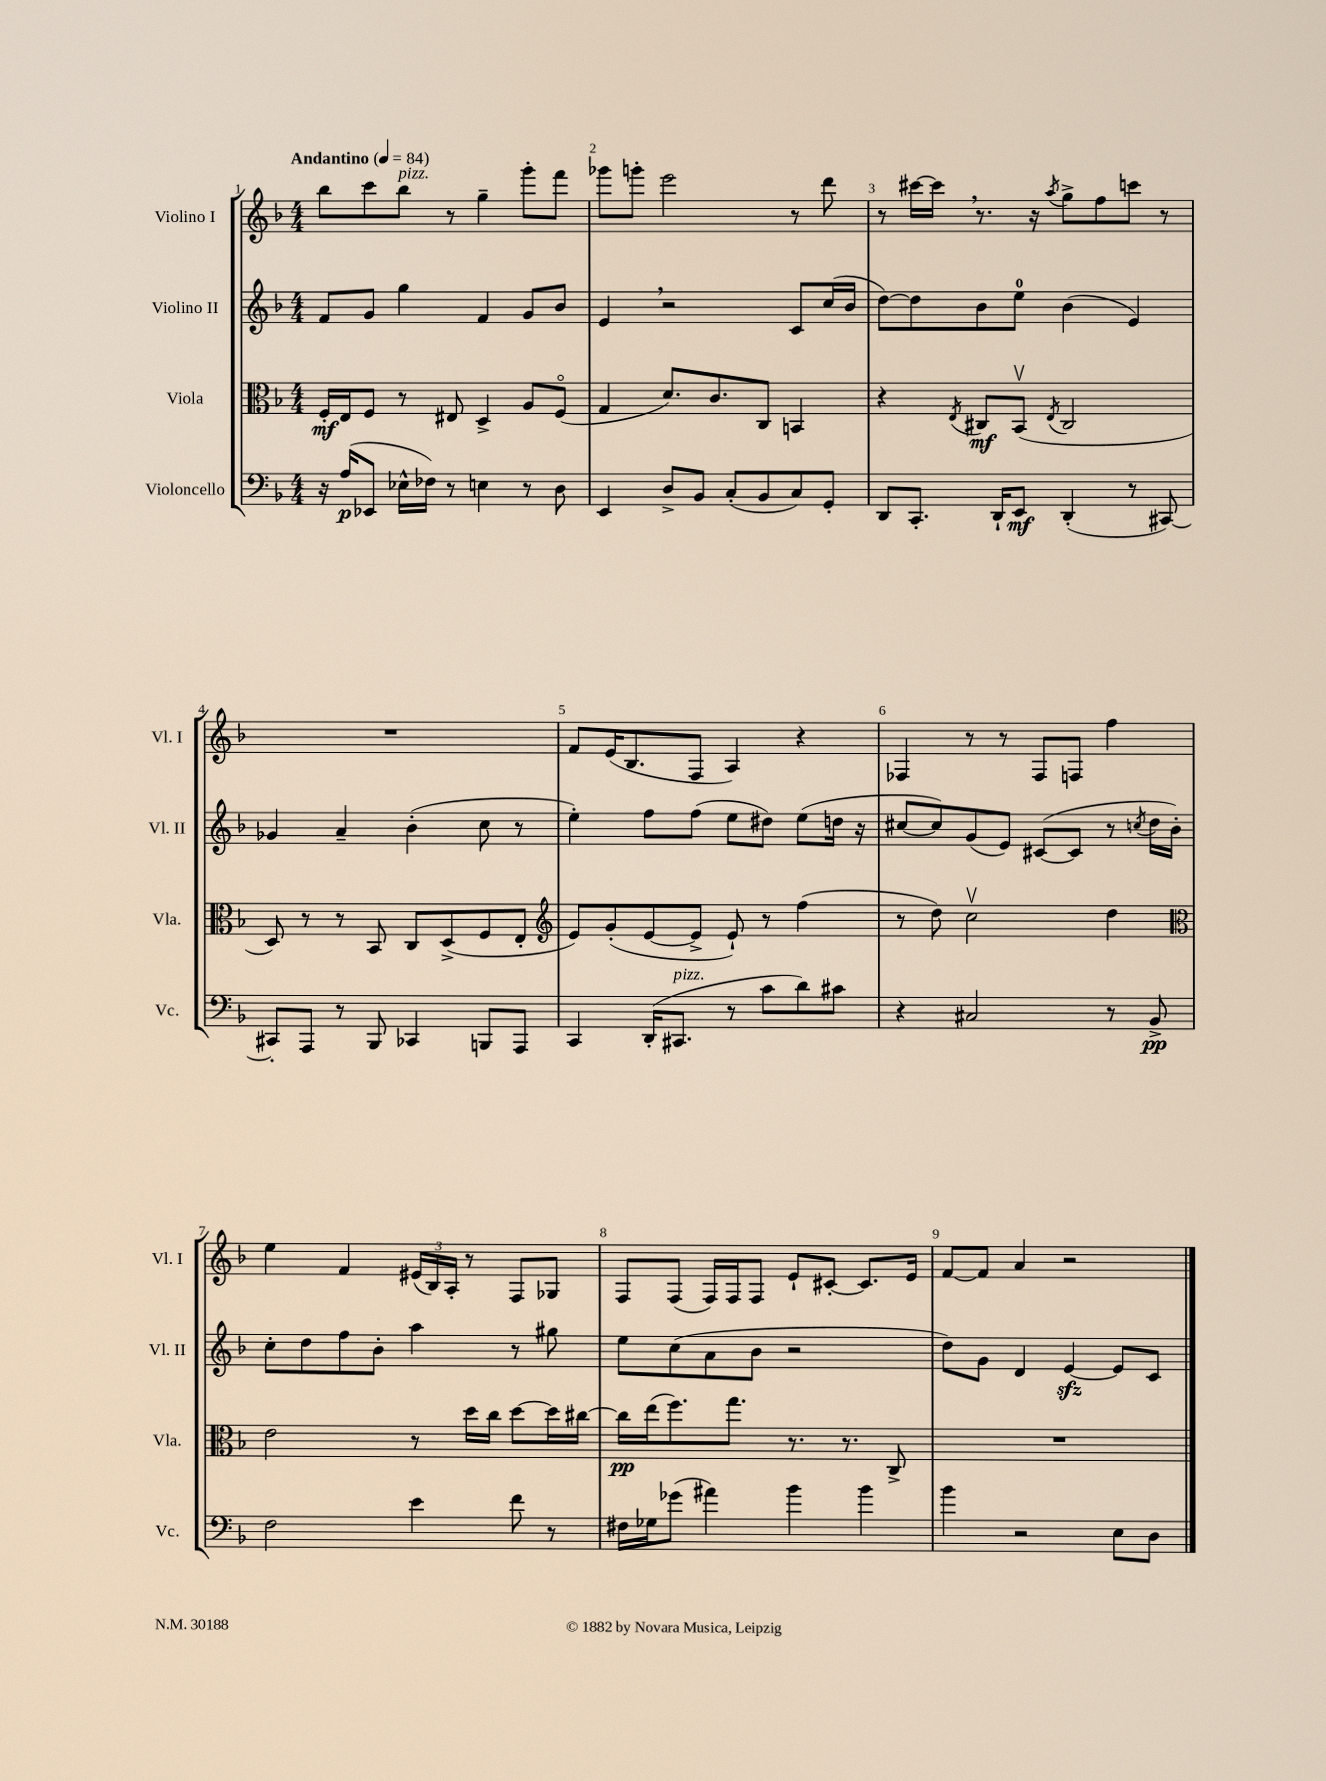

**kern	**kern	**kern	**kern
*staff4	*staff3	*staff2	*staff1
*clefF4	*clefC3	*clefG2	*clefG2
*k[b-]	*k[b-]	*k[b-]	*k[b-]
*M4/4	*M4/4	*M4/4	*M4/4
*MM84	*MM84	*MM84	*MM84
16r	16F'	8f	8bb-
(16A	16E	.	.
8EE-	8F	8g	8ccc
16E-^^	8r	4gg	8bb-
16F-)	.	.	.
8r	8E#	.	8r
4E	4D^	4f	4gg~
8r	8A	8g	8ggg'
8D	(8Fo	8b-	8fff
=	=	=	=
4EE	4G	4e	8ggg-
.	.	.	8ggg'
8D^	8.d)	2r	2eee
8BB-	.	.	.
.	8.c	.	.
(8C'	.	.	.
8BB-	8C	.	.
8C)	4BB	8c	8r
8GG'	.	(16cc	8ddd
.	.	16b-	.
=	=	=	=
8DD	4r	[8dd)	8r
8.CC'	.	8dd]	[16ccc#
.	.	.	16ccc#]
.	8qE	.	.
.	8C#	8b-	8.r
16DD`	.	.	.
8EE	(8BB-v	8ee	.
.	.	.	16r
.	8qE	.	8qaa
(4DD'	2C#	(4b-	8gg^
.	.	.	8ff
8r	.	4e)	8ccc
[8CC#)	.	.	8r
=	=	=	=
8CC#']	8D)	4g-	1r
8AAA	8r	.	.
8r	8r	4a~	.
8BBB-	8BB-	.	.
4CC-	8C	(4b-'	.
.	(8D^	.	.
8BBB	8F	8cc	.
8AAA	8E'	8r	.
=	=	=	=
*	*clefG2	*	*
4CC	8e)	4ee')	8f
.	(8g'	.	(16e
.	.	.	8.B-
(16DD'	[8e	8ff	.
8.CC#	.	.	.
.	8e^]	(8ff	8F
8r	8e`)	8ee	4A)
8c	8r	8dd#)	.
8d)	(4ff	(8ee	4r
8c#	.	16dd	.
.	.	16r	.
=	=	=	=
4r	8r	[8cc#	4F-
.	8dd)	8cc#])	.
2C#	2ccv	(8g	8r
.	.	8e)	8r
.	.	([8c#	8F-
.	.	8c#]	8F
8r	4dd	8r	4ff
.	.	8qcc	.
8BB-^	.	16dd	.
.	.	16b-')	.
=	=	=	=
*	*clefC3	*	*
2F	2e	8cc'	4ee
.	.	8dd	.
.	.	8ff	4f
.	.	8b-'	.
4e	8r	4aa	(24e#
.	.	.	24B-)
.	.	.	24A'
.	16dd	.	8r
.	16cc	.	.
8f	[8dd	8r	8F
8r	16dd]	8gg#	8G-
.	[16cc#	.	.
=	=	=	=
16F#	16cc#]	8ee	8F
16G-	(16ee	.	.
(8g-	8.ff)	(8cc	(8F
4a#)	.	8a	16F)
.	8.gg	.	16F
.	.	8b-	8F
4b-	8.r	2r	8e`
.	.	.	[8c#'
.	8.r	.	.
4b-	.	.	8.c#]
.	8C^	.	.
.	.	.	16e
=	=	=	=
4b-	1r	8dd)	[8f
.	.	8g	8f]
2r	.	4d	4a
.	.	[4e	2r
8E	.	8e]	.
8D	.	8c	.
==	==	==	==
*-	*-	*-	*-
